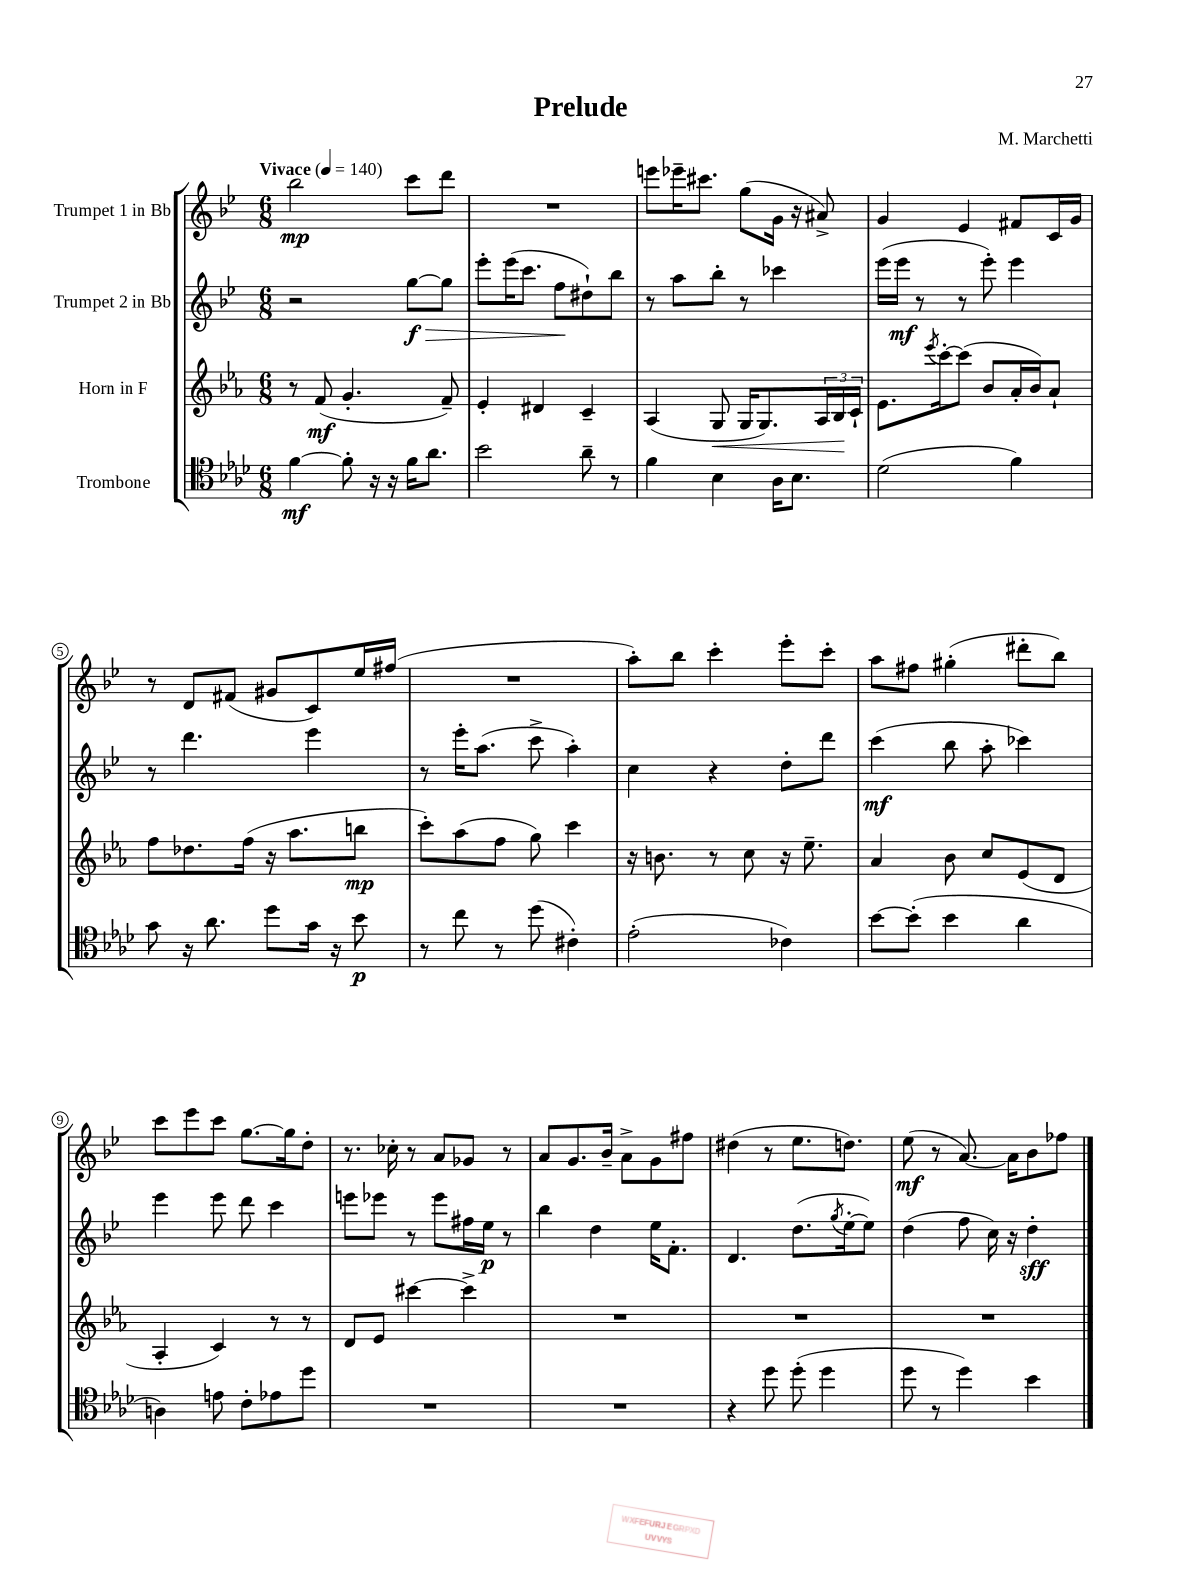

**kern	**dynam	**kern	**dynam	**kern	**dynam	**kern	**dynam
*part4	*part4	*part3	*part3	*part2	*part2	*part1	*part1
*staff4	*staff4	*staff3	*staff3	*staff2	*staff2	*staff1	*staff1
*I"Trombone	*	*I"Horn in F	*	*I"Trumpet 2 in Bb	*	*I"Trumpet 1 in Bb	*
*clefC4	*	*clefG2	*	*clefG2	*	*clefG2	*
*k[b-e-a-d-]	*	*k[b-e-a-]	*	*k[b-e-]	*	*k[b-e-]	*
*M6/8	*	*M6/8	*	*M6/8	*	*M6/8	*
*MM140	*	*MM140	*	*MM140	*	*MM140	*
=1	=1	=1	=1	=1	=1	=1	=1
!	!	!	!	!	!	!LO:TX:a:B:t=Vivace	!
[4f\	mf	8r	.	2r	.	2bb-\	mp
.	.	(8f/	mf	.	.	.	.
8f'\]	.	4.g'/	.	.	.	.	.
16r	.	.	.	.	.	.	.
16r	.	.	.	.	.	.	.
!	!	!	!	!	!LO:HP:b	!	!
16f\KL	.	.	.	[8gg\L	> f	8ccc\L	.
8.a-\J	.	.	.	.	.	.	.
.	.	8f~/)	.	8gg\J]	.	8ddd\J	.
=2	=2	=2	=2	=2	=2	=2	=2
2b-\	.	4e-'/	.	8eee-'\L	.	2.r	.
.	.	.	.	(16eee-\K	.	.	.
.	.	.	.	8.ccc\J	.	.	.
.	.	4d#X/	.	.	.	.	.
.	.	.	.	8ff\L	.	.	.
8a-~\	.	4c~/	.	8dd#X`\)	]	.	.
8r	.	.	.	8bb-\J	.	.	.
=3	=3	=3	=3	=3	=3	=3	=3
4f\	.	(4A-/	.	8r	.	8eeen\L	.
.	.	.	.	8aa\L	.	16eee-X~\K	.
.	.	.	.	.	.	8.ccc#X\J	.
!	!	!	!LO:HP:b	!	!	!	!
4B-\	.	8G/	<	8bb-'\J	.	.	.
.	.	16G/KL	.	8r	.	(8gg\L	.
.	.	8.G/)	.	.	.	.	.
16A-\KL	.	.	.	4ccc-X\	.	16g\Jk	.
8.B-\J	.	.	.	.	.	16r	.
.	.	24A-/L	.	.	.	8a#X^/)	.
.	.	24B-/	.	.	.	.	.
.	.	24c`/JJ	[	.	.	.	.
=4	=4	=4	=4	=4	=4	=4	=4
(2d-\	.	8.e-\L	.	(16eee-\LL	.	4g/	.
.	.	.	.	16eee-\JJ	mf	.	.
.	.	.	.	8r	.	.	.
.	.	8qeee-/	.	.	.	.	.
.	.	[16ccc'\k	.	.	.	.	.
.	.	(8ccc\J]	.	8r	.	4e-/	.
.	.	8b-/L	.	8eee-'\)	.	.	.
4f\)	.	16a-'/L	.	4eee-\	.	8f#X/L	.
.	.	16b-/J)	.	.	.	.	.
.	.	8a-`/J	.	.	.	16c/L	.
.	.	.	.	.	.	16g/JJ	.
!!LO:LB:g=z
=5	=5	=5	=5	=5	=5	=5	=5
8g\	.	8ff\L	.	8r	.	8r	.
16r	.	8.dd-X\	.	4.ddd\	.	8d/L	.
8.a-\	.	.	.	.	.	.	.
.	.	.	.	.	.	(8f#X/J	.
.	.	(16ff\Jk	.	.	.	.	.
8dd-\L	.	16r	.	.	.	8g#X/L	.
.	.	8.aa-\L	.	.	.	.	.
16g\Jk	.	.	.	4eee-\	.	8c/)	.
16r	.	.	.	.	.	.	.
8b-\	p	8bbn\J	mp	.	.	16ee-/L	.
.	.	.	.	.	.	(16ff#X/JJ	.
=6	=6	=6	=6	=6	=6	=6	=6
8r	.	8ccc'\L)	.	8r	.	2.r	.
8cc\	.	(8aa-\	.	16eee-'\KL	.	.	.
.	.	.	.	(8.aa\J	.	.	.
8r	.	8ff\J	.	.	.	.	.
(8dd-\	.	8gg\)	.	8ccc^\	.	.	.
4c#X'\)	.	4ccc\	.	4aa'\)	.	.	.
=7	=7	=7	=7	=7	=7	=7	=7
(2e-'\	.	16r	.	4cc\	.	8aa'\L)	.
.	.	8.bn\	.	.	.	.	.
.	.	.	.	.	.	8bb-\J	.
.	.	8r	.	4r	.	4ccc'\	.
.	.	8cc\	.	.	.	.	.
4c-X\)	.	16r	.	8dd'\L	.	8eee-'\L	.
.	.	8.ee-~\	.	.	.	.	.
.	.	.	.	8ddd\J	.	8ccc'\J	.
=8	=8	=8	=8	=8	=8	=8	=8
[8b-\L	.	4a-/	.	(4ccc\	mf	8aa\L	.
(8b-'\J]	.	.	.	.	.	8ff#X\J	.
4b-\	.	8b-\	.	8bb-\	.	(4gg#X'\	.
.	.	8cc/L	.	8aa'\	.	.	.
4a-\	.	(8e-/	.	4ccc-X\)	.	8ddd#X'\L	.
.	.	8d/J	.	.	.	8bb-\J)	.
!!LO:LB:g=z
=9	=9	=9	=9	=9	=9	=9	=9
4An\)	.	4A-'/	.	4eee-\	.	8ccc\L	.
.	.	.	.	.	.	8eee-\	.
8en\	.	4c/)	.	8eee-\	.	8ccc\J	.
8c'\L	.	.	.	8ddd\	.	[8.gg\L	.
8e-X\	.	8r	.	4ccc\	.	.	.
.	.	.	.	.	.	16gg\k]	.
8dd-\J	.	8r	.	.	.	8dd'\J	.
=10	=10	=10	=10	=10	=10	=10	=10
2.r	.	8d/L	.	8eeen\L	.	8.r	.
.	.	8e-/J	.	8eee-X\J	.	.	.
.	.	.	.	.	.	16cc-X'\	.
.	.	[4ccc#X\	.	8r	.	8r	.
.	.	.	.	8eee-\L	.	8a/L	.
.	.	4ccc#^\]	.	16ff#X\L	.	8g-X/J	.
.	.	.	.	16ee-\JJ	p	.	.
.	.	.	.	8r	.	8r	.
=11	=11	=11	=11	=11	=11	=11	=11
2.r	.	2.r	.	4bb-\	.	8a/L	.
.	.	.	.	.	.	8.g/	.
.	.	.	.	4dd\	.	.	.
.	.	.	.	.	.	16b-~/Jk	.
.	.	.	.	.	.	8a^\L	.
.	.	.	.	16ee-\KL	.	8g\	.
.	.	.	.	8.f'\J	.	.	.
.	.	.	.	.	.	8ff#X\J	.
=12	=12	=12	=12	=12	=12	=12	=12
4r	.	2.r	.	4.d/	.	(4dd#X\	.
8dd-\	.	.	.	.	.	8r	.
(8dd-'\	.	.	.	(8.dd\L	.	8.ee-\L	.
4dd-\	.	.	.	.	.	.	.
.	.	.	.	8qgg/	.	.	.
.	.	.	.	[16ee-'\k	.	8.ddn\J)	.
.	.	.	.	8ee-\J])	.	.	.
=13	=13	=13	=13	=13	=13	=13	=13
8dd-\	.	2.r	.	(4dd\	.	(8ee-\	mf
8r	.	.	.	.	.	8r	.
4dd-\)	.	.	.	8ff\	.	[8.a/)	.
.	.	.	.	16cc\)	.	.	.
.	.	.	.	16r	.	16a\KL]	.
4b-\	.	.	.	4dd'\	sff	8b-\	.
.	.	.	.	.	.	8ff-X\J	.
==	==	==	==	==	==	==	==
*-	*-	*-	*-	*-	*-	*-	*-
